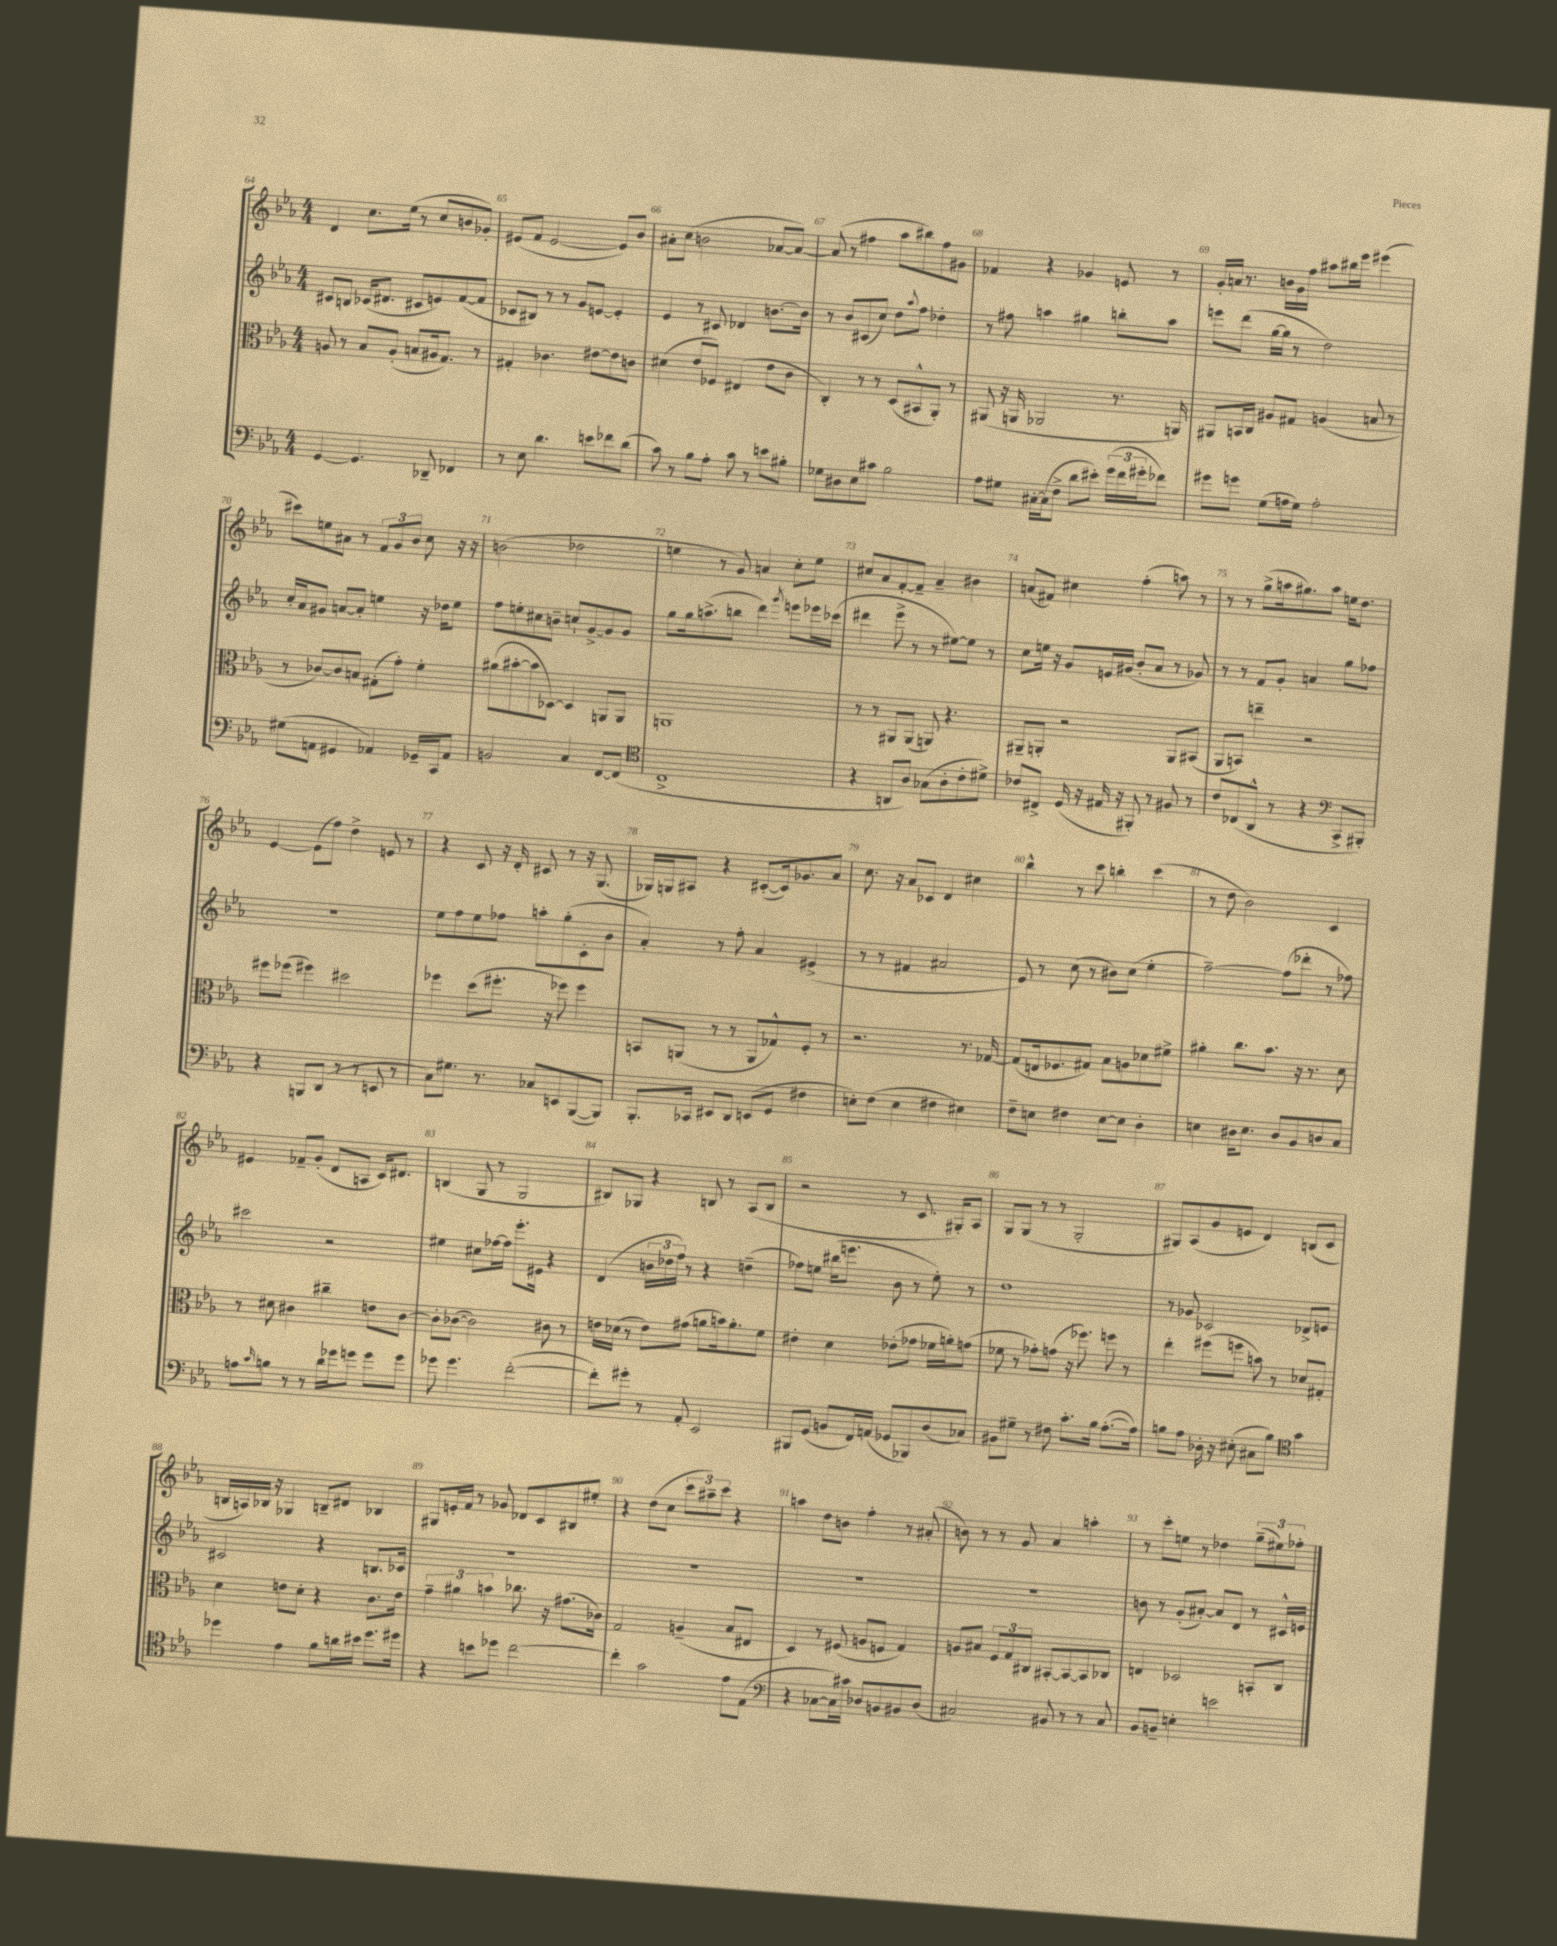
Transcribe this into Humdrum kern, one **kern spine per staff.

**kern	**kern	**kern	**kern
*staff4	*staff3	*staff2	*staff1
*clefF4	*clefC3	*clefG2	*clefG2
*k[b-e-a-]	*k[b-e-a-]	*k[b-e-a-]	*k[b-e-a-]
*M4/4	*M4/4	*M4/4	*M4/4
[4GG	8A	8c#	4d
.	8r	8B	.
4.GG]	8B-	(16c-	8.cc
.	.	8.d#	.
.	(8A'	.	.
.	.	.	(16ee-
.	8B	8c#	8r
8DD-~	16A#	8e)	8cc
.	8.G)	.	.
4FF-	.	([8f	8b
.	8r	8f]	8g-')
=	=	=	=
8r	4G#'	8c-	(8e#
8E-	.	8B#)	8f
4.d	4.c-	8r	[2e#
.	.	8r	.
.	.	8g	.
8e	[8e#	[8e	.
8f-	8e#]	4e']	8e#])
(8d	8c	.	8b-
=	=	=	=
8c)	(4d#	4e-	8a#'
8r	.	.	(8cc
8B-	8e-	8r	2b
8A-'	8F-)	8c#	.
8c	(4E#	4d-	.
8r	.	.	.
8e	8e-	[8.b	[8a-
8B#'	8c	.	8a-_)
.	.	16b]	.
=	=	=	=
8G-	4C')	8r	(8a-]
8D#	.	8b-	8r
8E-	8r	(8c#	4ff#
8c#	8r	8cc)	.
2B-	(8D	8dd	8aa-
.	.	8qqaa-	.
.	8BB#^^	8ff	8bb#)
.	8AA-')	4dd-'	8ff#
.	8r	.	8g#
=	=	=	=
8A-	(8AA#	8r	4f-
8G#	16r	8ff#	.
.	16AA	.	.
[16C#'	2AA-	4aa	4r
(16C#]	.	.	.
8F^	.	.	.
8d	.	4gg#	4g-
8e#')	.	.	.
(24g	8.r	8bb'	8e
24f	.	.	.
24g#'	.	.	.
8f-)	.	8aa	8r
.	16AA)	.	.
=	=	=	=
8g#	8AA#	8eee	16g'
.	.	.	16a
8g	16BB	(8ddd	8.r
.	16C	.	.
(8G	8A#	[16gg	.
.	.	16gg]	16b
16A	8G#	8r	16g
16G)	.	.	16ff
2A'	(4A	2dd)	8aa#
.	.	.	16bb#
.	.	.	16eee-
.	8B	.	(4eee#
.	8r	.	.
=	=	=	=
(8G#	8r	16cc'	8ccc#)
.	.	16a-	.
8AA	[8c-)	8g#	8ee
4GG#	8c-]	[8a	8a#
.	8B	8a']	8r
4AA-)	(8G#'	4ee	12f
.	.	.	12g
.	8g')	.	.
.	.	.	12b-
16GG-~	4f'	16r	8cc
16CC	.	16dd-	.
8AA-	.	8ee	16r
.	.	.	16r
=	=	=	=
2BB	(8a#	8ff	(2b
.	[8b#'	8ee'	.
.	8b#]	8cc#	.
.	[8D-)	8b~	.
4C	4D-]	8cc`	2dd-
.	.	[8g^	.
[8FF	8AA	8g]	.
(8FF]	8AA	8g	.
=	=	=	=
*clefC4	*	*	*
1C^	1AA	8gg	4ee
.	.	16gg	.
.	.	(8.aa^	.
.	.	.	8r
.	.	8bb	8g)
.	.	4ddd)	4a
.	.	8qggg	.
.	.	8eee	8cc'
.	.	16eee-	8ee
.	.	(16ccc-	.
=	=	=	=
4r	8r	4ddd#	8cc#
.	8r	.	8a-
8AA	8AA#	8eee-^	[8f'
8A-)	(8AA#	8r	8f~]
(8G-	8AA)	8r	4a-~
8A-'	4.r	[8ee#)	.
8c'	.	8ee#]	4b#
8d#^)	.	8r	.
=	=	=	=
8c-	8AA#~	8cc	(8a
8C#^	8AA'	16ee	8f#)
.	.	16r	.
(16D	2r	8g	4cc#
16r	.	.	.
16E#	.	16e	.
16r	.	(16g#	.
8FF#')	.	8b-'	(4ff'
8r	.	8a-	.
8F#	8AA	8r	8aa)
8r	(8BB#	8g-)	8r
=	=	=	=
8c	8AA-	8r	8r
(8C-	8BB)	8r	8r
8AA-^^	4ee~	8f	(8gg^
8r	.	8g'	16aa
.	.	.	8.gg#)
4r	2r	4a	.
.	.	.	8aa
*clefF4	*	*	*
8CC^	.	8gg	16ee
.	.	.	8.dd
8BBB#')	.	8ff-	.
=	=	=	=
4r	8ff#	1r	[4e-
.	(8ff-	.	.
8BBB	4ff#)	.	(8e-]
(8DD	.	.	8ff)
8r	2dd#	.	4dd^
8r	.	.	.
8EE	.	.	8e
8r	.	.	8r
=	=	=	=
8C)	4ff-	8ee-	4r
8.G#	.	8ff	.
.	(8dd	8ee-	8c
8.r	.	.	.
.	8.ff#'	8ff-	16r
.	.	.	16d'
8C-	.	8aa'	8c#
.	16r	.	.
8EE	8ff-)	(8gg'	8r
([8BBB-	4ff-	8c'	16r
.	.	.	(8.G
8BBB-])	.	8b-	.
=	=	=	=
8.BBB-'	8BB	4a-')	16G-)
.	.	.	16G
.	(8AA	.	8A#
16CC-	.	.	.
8EE#	8r	8r	4r
8DD	8r	8ff'	.
(8EE	8AA	4a-	([8c#'
8GG	8G-^^)	.	16c#])
.	.	.	8.g-
4F#	8F'	(4e#^	.
.	8r	.	8a-
=	=	=	=
8E')	2.r	8r	8.cc
(8F	.	8r	.
.	.	.	16r
4E	.	4f#	8a-
.	.	.	8c-
4F#	.	2a#	4d
4E#)	8.r	.	4cc#
.	[16G-	.	.
=	=	=	=
8F~	(8G-]	8e-)	4bb-^^
8E	16E	8r	.
.	8.F-	.	.
4F#	.	(8cc	8r
.	8G#)	8r	8ccc
[8E	8B-	8b#)	4bb'
8E]	8A	(8cc	.
4D'	8d-	4ee-'	(4ccc
.	8f#^	.	.
=	=	=	=
4E	4a#'	[2ff~)	8r
.	.	.	8dd
16D#	8.cc	.	2b-)
8.E	.	.	.
.	8.b-	.	.
8D#	.	(8ff]	.
8BB-	16r	8ddd-'	.
.	8.r	.	.
8D	.	8r	4c
8C	8d	8ff-)	.
=	=	=	=
8A	8r	2ccc#	4e#
16qqc	.	.	.
8B	8d#	.	.
8r	4c#	.	8f-~
8r	.	.	(8g'
16d	4cc#~	2r	8d
16g-	.	.	.
8g	.	.	8A
8g	8e	.	16c)
.	.	.	8.d#
8g	[8c#	.	.
=	=	=	=
8g-	8c#']	4ee#	(4B
4.g-	([8c-	.	.
.	2c-])	8cc#	8G
.	.	[16ff-	8r
.	.	16ff-]	.
([2f'	.	8.eee-'	2G
.	.	16e#	.
.	8c#	4r	.
.	8r	.	.
=	=	=	=
8f'])	16e	(4d	8B#)
.	(16d-	.	.
8g#'	8r	.	8G-
8r	8e)	24b	4r
.	.	24dd-	.
.	.	24ff)	.
8AA-'	(8g#	8r	.
2EE-	8a	4r	8B
.	16b)	.	8r
.	8.a'	.	.
.	.	(4dd~	(8A-
.	8f	.	8B
=	=	=	=
8BBB#	4e#'	8ff-)	2r
(8GG	.	8ee	.
8BB	4d	(16bb#	.
.	.	8.eee	.
16FF)	.	.	.
(16AA	.	.	.
8GG-	(8e-'	8b-	8r
8BBB-)	8g-	8r	8.c
(8D	16f-	8ee')	.
.	16a')	.	16G#')
8C-)	(8g	8r	8A-
=	=	=	=
8BB#	8f-	1dd	8G
8G#~	8r	.	(8G
8r	8g-')	.	8r
8F#	(8g	.	8r
8.c'	16r	.	2G'
.	8.ff-)	.	.
16B-	.	.	.
([8.A-'	8ff	.	.
.	8r	.	.
16A-])	.	.	.
=	=	=	=
8B	4ee-'	8r	8G#)
8A-	.	8g-	(8A-
16D-'	(8ff#	2c-	8g
16r	.	.	.
(8E#'	8ff	.	8e
8C#	8b)	.	4d)
8B)	8r	.	.
*clefC4	*	*	*
4g	8d-	8d-^	(8B
.	8G#'	8e	8c
=	=	=	=
4dd-	4d	2c#	16B
.	.	.	16A)
.	.	.	16B-
.	.	.	16r
4e-	8e	.	4G-
.	8d'	.	.
8f	4r	4r	8B~
16a	.	.	8d#
16b#	.	.	.
8.dd-	8.c	8.B	4B-
16dd#	16e	16c-	.
=	=	=	=
4r	6g~	1r	8G#
.	.	.	16e'
.	6a#	.	.
.	.	.	16f
8b	.	.	8r
.	6b	.	.
8dd-	.	.	8g-
[2cc	8.cc-	.	8d-
.	.	.	8c
.	16r	.	.
.	(8.g#	.	8B#
.	.	.	8ee#'
.	16c-)	.	.
=	=	=	=
4cc']	2G	1r	4r
2g	.	.	(8dd
.	.	.	8cc
.	(4A~	.	12ccc
.	.	.	12aa#~)
.	.	.	12ccc
8e-	8B-	.	4r
(8E-	8E#	.	.
=	=	=	=
*clefF4	*	*	*
4r	4D)	1r	4aa
[8C-	8r	.	8dd
16C-])	(8F#	.	8b
16c#	.	.	.
8D-	8A	.	4ff'
8BB	8F	.	.
8BB#	4G)	.	8r
(8D-	.	.	(8a#'
=	=	=	=
2C#)	8A	1r	8b)
.	8B#	.	8r
.	12F	.	8r
.	12G	.	.
.	.	.	8g
.	12C#	.	.
8BB#	[8BB#'	.	4a-
8r	8BB#_	.	.
8r	8BB#]	.	4aa'
8C#	8C-	.	.
=	=	=	=
8BB-	4E	8b	8r
8BB~	.	8r	8ccc'
4E'	2D-	(8g'	8ee
.	.	[8a#')	8r
2e	.	8a#]	4dd-
.	.	8d	.
.	8BB'	8r	(12gg~
.	.	.	12ee#)
.	8C	16c#^^	.
.	.	.	12ff-'
.	.	16e	.
==	==	==	==
*-	*-	*-	*-
